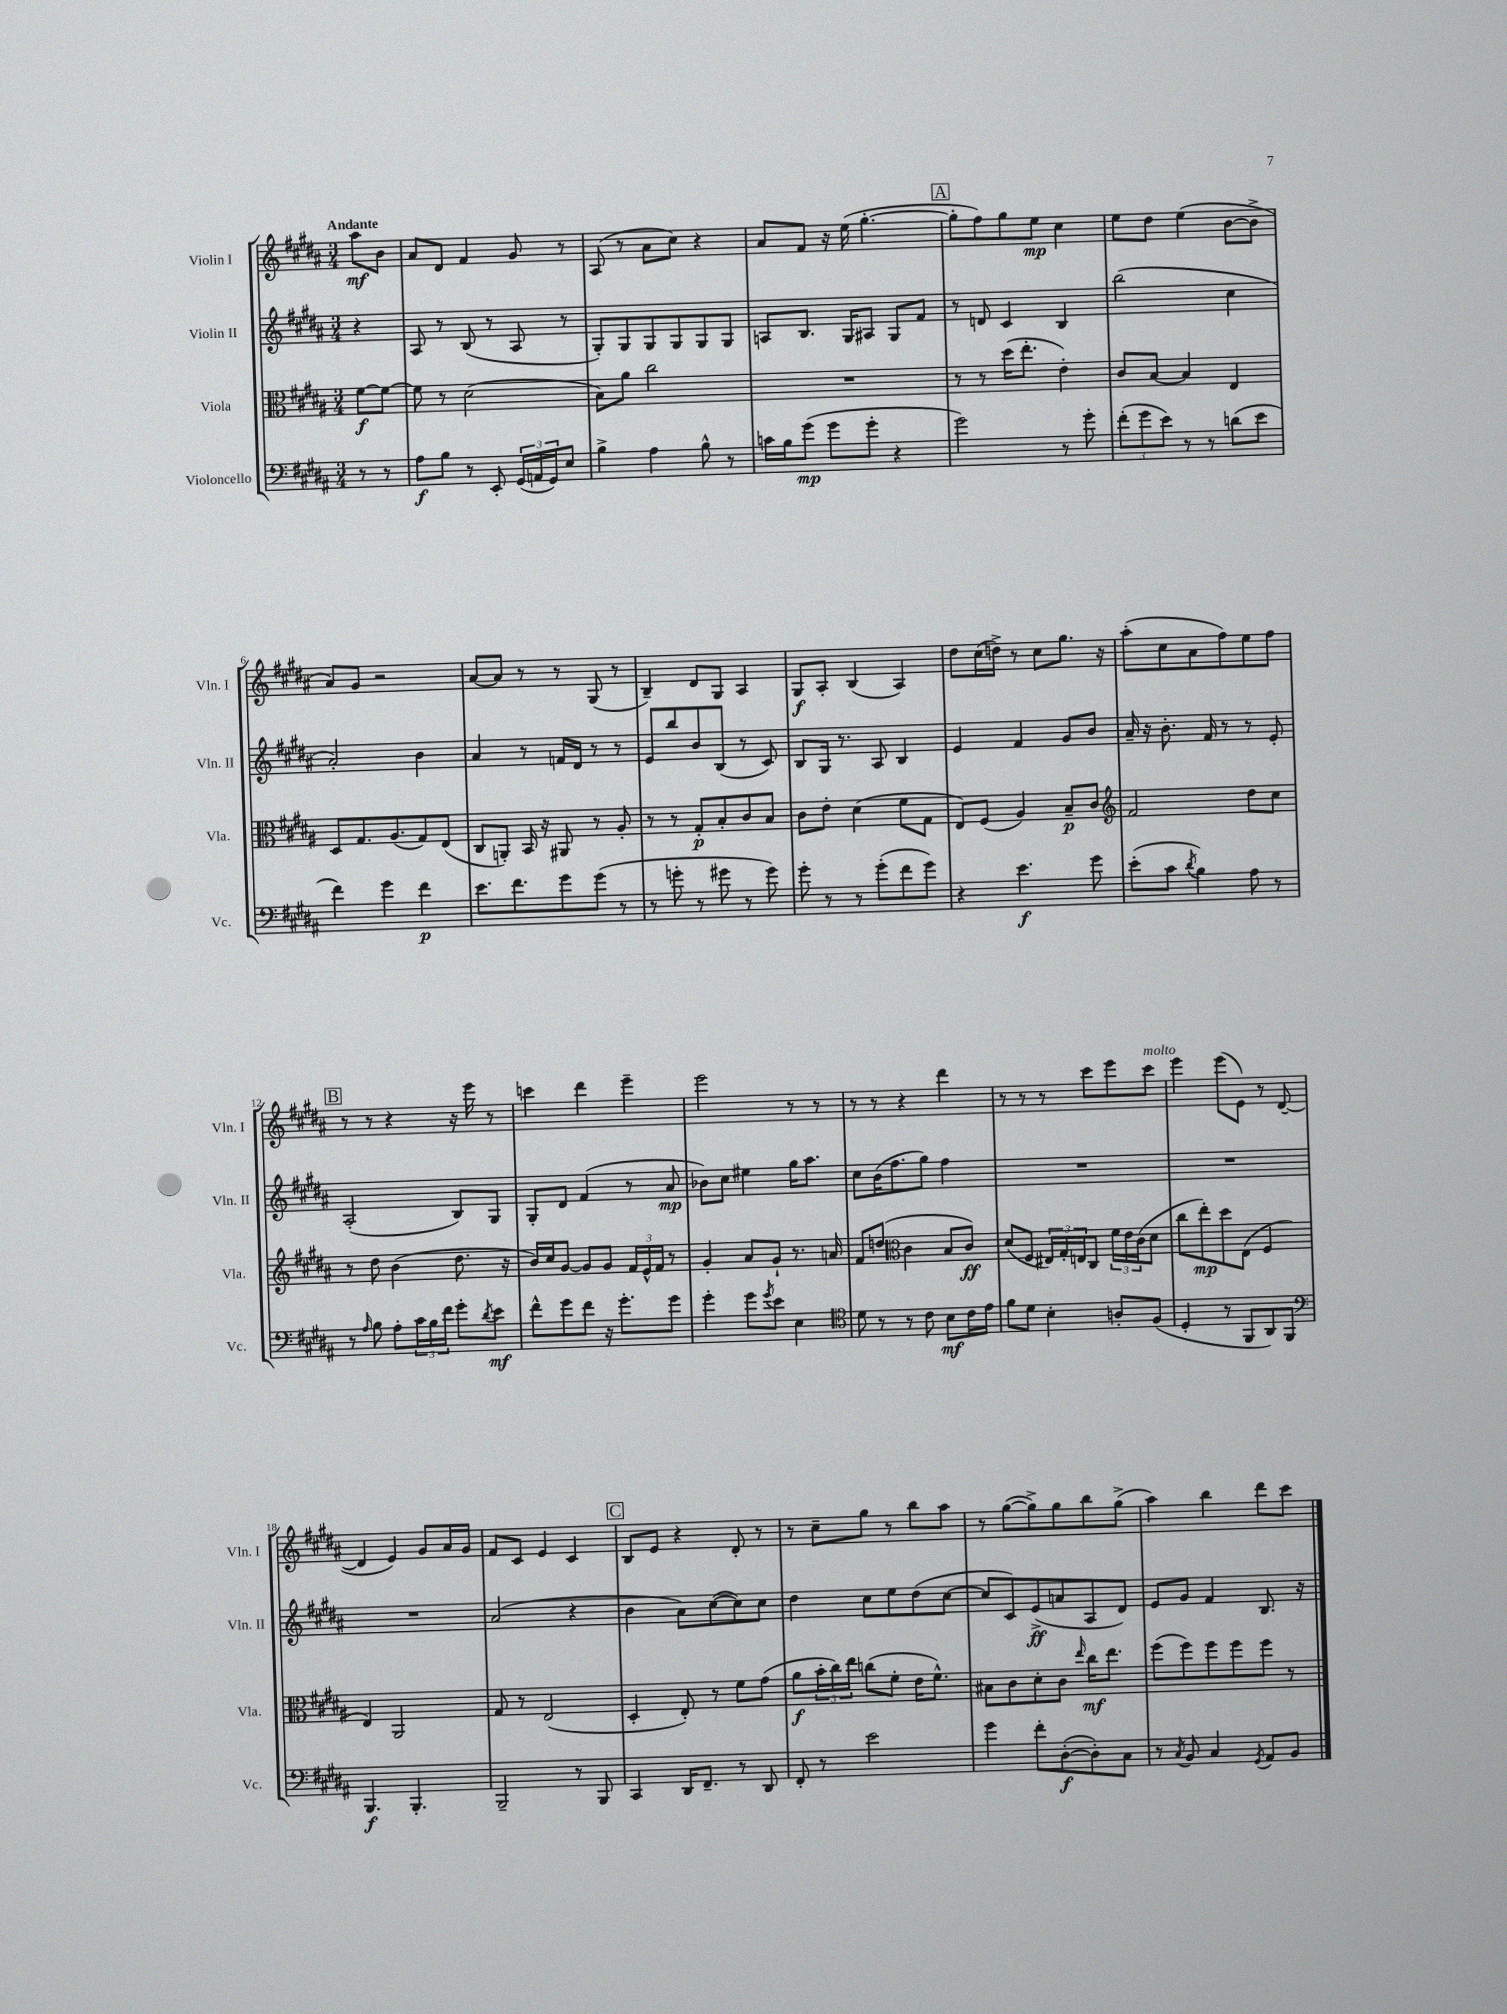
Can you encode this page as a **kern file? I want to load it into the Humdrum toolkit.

**kern	**kern	**kern	**kern
*staff4	*staff3	*staff2	*staff1
*clefF4	*clefC3	*clefG2	*clefG2
*k[f#c#g#d#a#]	*k[f#c#g#d#a#]	*k[f#c#g#d#a#]	*k[f#c#g#d#a#]
*M3/4	*M3/4	*M3/4	*M3/4
8r	[8f#\L	4r	8aa#\L
8r	8f#\_J	.	8b\J
=	=	=	=
8A#\L	8f#\]	8A#/	8a#/L
8B\J	8r	8r	8d#/J
8r	(2d#\	(8B/	4f#/
8EE'/	.	8r	.
(24GG#/LL	.	8A#/	8g#/
24AA/	.	.	.
24GG#/J)	.	.	.
8E/J	.	8r	8r
=	=	=	=
4B^\	8B\L)	8G#'/L)	(8A#/
.	8a#\J	8G#/	8r
4A#\	2cc#\	8G#/	8a#\L
.	.	8G#/	8cc#\J)
8B^^\	.	8G#/	4r
8r	.	8G#/J	.
=	=	=	=
16c\LL	2.r	8A/L	8a#/L
16B\J	.	.	.
(8g#\J	.	8.B/J	8f#/J
8g#\L	.	.	16r
.	.	16G#/LK	(16ee\
8g#'\J	.	8A#/J	[4.gg#'\
4r	.	8G#/L	.
.	.	8f#/J	.
=	=	=	=
2g#\)	8r	8r	8gg#'\]L
.	8r	8d/	8ff#\)
.	(16dd#\LK	4c#/	8gg#\
.	8.ee'\J	.	.
.	.	.	8ee\J
8r	4e'\)	4B/	4cc#\
8g#'\	.	.	.
=	=	=	=
(12f#'\L	8c#/L	(2bb\	8ee\L
12g#\	.	.	.
.	[8B/J	.	8dd#\J
12e\J)	.	.	.
8r	4B/]	.	(4ee\
8r	.	.	.
(8d\L	4E/	4cc#\	[8b\L
8e\J	.	.	8b^\]J
=	=	=	=
4f#\)	8D#/L	2a#'/)	8a#/L)
.	8.G#/	.	8g#/J
4g#\	.	.	2r
.	(8.A#/	.	.
4f#\	8G#/)	4b\	.
.	(8E/J	.	.
=	=	=	=
8.e\L	8C#/L	4a#/	[8a#/L
.	8AA'/J)	.	8a#/]J
8.f#\	.	.	.
.	16BB/	8r	8r
.	16r	.	.
8g#\	8AA#/	16f/LL	8r
.	.	16d#/JJ	.
(8g#\J	8r	8r	(8G#/
8r	8A#'/	8r	8r
=	=	=	=
8r	8r	8e/L	4B~/)
8g'\	8r	8bb/	.
8r	8G#'/L	8b/	8d#/L
8g#\	8B'/	(8B/J	8G#/J
8r	8c#/	8r	4A#/
8g#\)	8B/J	8c#/)	.
=	=	=	=
8g#'\	8c#\L	8B/L	8G#/L
8r	8e'\J	16G#/Jk	8A#'/J
.	.	8.r	.
8r	(4d#\	.	(4B/
(8g#'\L	.	8A#/	.
8f#\	8f#\L	4B/	4A#/)
8g#\J)	8G#\J	.	.
=	=	=	=
4r	8E/L)	4e/	8dd#\L
.	(8F#/J	.	(16cc#\L
.	.	.	16dd^\JJ)
4.e\	4A#/)	4f#/	8r
.	.	.	8cc#\L
.	8B~/L	8g#/L	8.gg#\J
8g#\	8c#/J	8b/J	.
.	.	.	16r
=	=	=	=
*	*clefG2	*	*
(8e'\L	2f#/	16a#~/	(8aa#'\L
.	.	16r	.
8c#\J	.	8.b'\	8cc#\
8qd#/	.	.	.
4B\)	.	.	8a#\
.	.	16f#/	.
.	.	8r	8ff#\)
8A#\	8dd#\L	8r	8ee\
8r	8cc#\J	8e'/	8ff#\J
=	=	=	=
8r	8r	(2A#'/	8r
16qqA#/	.	.	.
8B\	8dd#\	.	8r
8A#'\L	(4b\	.	4r
24c#\L	.	.	.
24B\	.	.	.
24f#\JJ	.	.	.
8g#'\L	8.dd#\	8B/L)	16r
.	.	.	16eee\
8qd#/	.	.	.
8e\J	.	8G#/J	8r
.	16r	.	.
=	=	=	=
8f#^^\L	16b/LL)	8G#'/L	4ccc\
.	16cc#/J	.	.
8g#\	[8g#/J	8d#/J	.
8f#\J	8g#/]L	(4f#/	4ddd#\
16r	8g#/J	.	.
8.g#'\L	.	.	.
.	24f#/LL	8r	4eee~\
.	24e^^/	.	.
.	24f#/JJ	.	.
8g#\J	8r	8a#/	.
=	=	=	=
4g#'\	4g#'/	8b-\L)	2eee\
.	.	8cc#\J	.
8g#\L	8a#/L	4ee#\	.
8qg#/	.	.	.
8e\J	8g#`/J	.	.
4E\	8.r	16gg#\LK	8r
.	.	8.aa#\J	.
.	.	.	8r
.	16a/	.	.
=	=	=	=
*clefC4	*	*	*
8d#\	8f#/L	8cc#\L	8r
8r	(8dd/J	(16b\K	8r
.	.	8.ff#\	.
*	*clefC3	*	*
8r	4c#\	.	4r
8c#\	.	8gg#\J)	.
8B\L	8B/L	4ff#\	4ddd#\
16c#\L	8c#/J)	.	.
16e\JJ	.	.	.
=	=	=	=
8f#\L	(8d#/L	2.r	8r
8d#\J	8F#/J	.	8r
4B'\	24E#/LL)	.	8r
.	24G#'/	.	.
.	24E/J	.	.
.	8C#/J	.	8ccc#\L
8A'/L	24f#\LL	.	8eee\
.	24e\	.	.
.	(24c#\J	.	.
(8F#/J	8d#\J	.	8ccc#\J
=	=	=	=
4D#'/	8cc#\L	2.r	4eee\
.	8ee'\)	.	.
8r	8dd#\	.	(8eee\L
8FF#/L	(8E\J	.	8e\J)
8AA#/)	4F#/	.	8r
8FF#/J	.	.	([8d#/
=	=	=	=
*clefF4	*	*	*
4.BBB/	4E/)	2.r	4d#/]
.	2AA#/	.	4e/)
4.BBB'/	.	.	.
.	.	.	8g#/L
.	.	.	16a#/L
.	.	.	16g#/JJ
=	=	=	=
2BBB~/	8G#/	(2a#/	8f#/L
.	8r	.	8c#/J
.	(2E/	.	4e/
8r	.	4r	4c#/
8BBB/	.	.	.
=	=	=	=
4CC#/	4D#'/	4b\	8B/L
.	.	.	8e/J
16DD#/LK	8E'/)	8a#\L)	4r
8.FF#~/J	.	.	.
.	8r	([8cc#\	.
8r	8f#\L	8cc#\])	8d#'/
8DD#/	(8g#\J	8cc#\J	8r
=	=	=	=
8FF#'/	8a#\L	4dd#\	8r
8r	24b'\L	.	8cc#~\L
.	24cc#\)	.	.
.	24ee\JJ	.	.
2e\	(8cc\L	8cc#\L	8gg#\J
.	8f#'\J	8ee\	8r
.	16e\LK	(8dd#\	8bb\L
.	8.f#^^\J)	.	.
.	.	[8cc#\J	8aa#\J
=	=	=	=
4g#\	8B#\L	8cc#/]L	8r
.	8c#\	8c#/)	([8gg#\L
8f#'\L	8d#'\	(8e^/	8gg#^\])
([8D#'\	8c#\J	8a/	8gg#\
.	16qqee/	.	.
8D#'\])	16cc#\LK	8A#/	8bb\
.	8.ee\J	.	.
8C#\J	.	8d#/J)	(8gg#^\J
=	=	=	=
8r	(8ff#\L	8e/L	4aa#\)
8qC#/	.	.	.
8BB/	8ff#\)	8g#/J	.
4C#/	8ff#\	4f#/	4bb\
.	8ff#\	.	.
8qGG#/	.	.	.
8AA#/L	8ff#\J	8.B/	8ddd#\L
8BB/J	8r	.	8ccc#\J
.	.	16r	.
==	==	==	==
*-	*-	*-	*-
